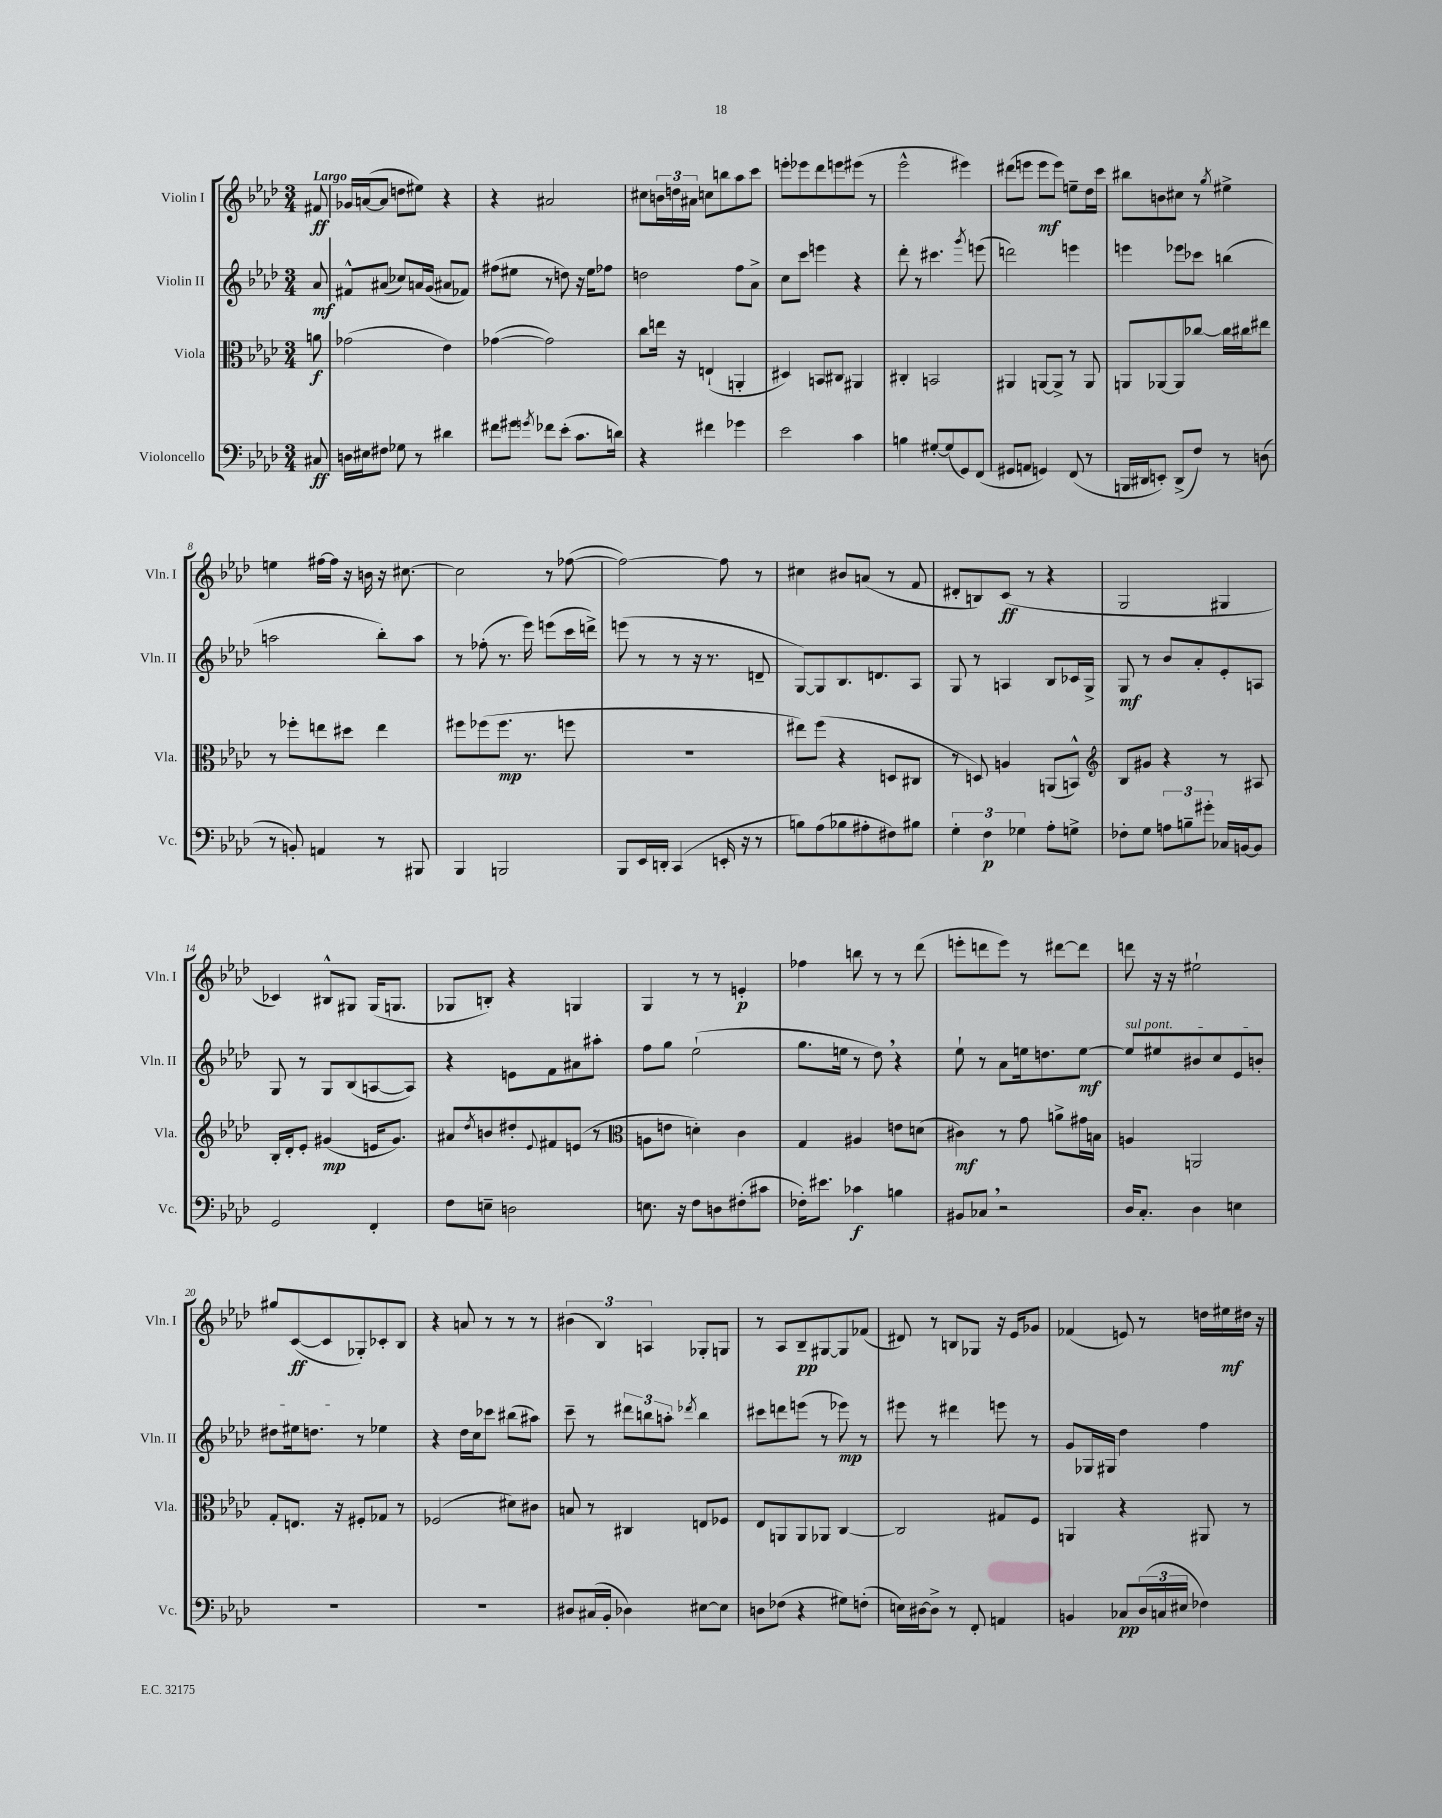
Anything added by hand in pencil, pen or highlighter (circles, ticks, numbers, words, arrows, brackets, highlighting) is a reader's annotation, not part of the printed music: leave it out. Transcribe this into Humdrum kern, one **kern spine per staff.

**kern	**kern	**kern	**kern
*staff4	*staff3	*staff2	*staff1
*clefF4	*clefC3	*clefG2	*clefG2
*k[b-e-a-d-]	*k[b-e-a-d-]	*k[b-e-a-d-]	*k[b-e-a-d-]
*M3/4	*M3/4	*M3/4	*M3/4
8C#/	8a\	8a-/	8f#/
=	=	=	=
16D\LL	(2g-\	8f#^^/L	16g-/LL
16E#\J	.	.	([16a/J
8F#\J	.	(8a#/J	8a/]J
8G-\	.	8cc-/L)	8dd\L
8r	.	16a/L	8ee#\J)
.	.	(16g/JJ	.
4d#\	4e-\)	8a#/L	4r
.	.	8f-/J)	.
=	=	=	=
8f#\L	([4g-\	(8ff#\L	4r
8g#\J	.	8ee#\J	.
8qg/	.	.	.
8f-\L	2g-\])	8r	2a#/
(8e-'\J	.	8dd\)	.
8.c\L	.	16r	.
.	.	16ee#\LK	.
.	.	8ff-\J	.
16d\Jk)	.	.	.
=	=	=	=
4r	8cc\L	2dd\	8cc#\L
.	16ee\Jk	.	24b\L
.	.	.	24dd\
.	16r	.	.
.	.	.	24a#\JJ
4f#\	(4E`/	.	8cc\L
.	.	.	8bb\
4g-\	4AA'/	8ff\L	8aa-\
.	.	8a-^\J	8ccc\J
=	=	=	=
2e-\	4D#/)	8cc\L	8eee'\L
.	.	8ccc\J	8eee-\
.	8BB/L	4eee\	8ddd-\
.	8C#/J	.	8eee\
4c\	4AA#/	4r	(8eee#\J
.	.	.	8r
=	=	=	=
4B\	4C#'/	8ddd-'\	2eee-^^\
.	.	8r	.
[8G#'/L	2BB/	4.ccc#\	.
(8G#/]	.	.	.
8GG/)	.	.	4eee#\)
.	.	8qggg/	.
(8FF/J	.	(8eee\	.
=	=	=	=
8GG#/L	4AA#/	2ddd\)	(8ddd#\L
8AA/J	.	.	8eee\J
4GG/)	[8AA/L	.	8eee\L
.	8AA^/]J	.	8eee\J)
(8FF/	8r	4eee\	8ee~\L
8r	8AA/	.	16dd-\L
.	.	.	16ccc\JJ
=	=	=	=
16BBB/LL	8AA/L	4eee\	8bb#\L
16DD#/J	.	.	.
8EE'/J)	[8AA-/	.	8b\
(8DD#^/L	8AA-/]	8eee-\L	8cc#\J
8F/J)	[8cc-/J	8ccc-\J	8r
.	.	.	8qgg/
8r	16cc-\]LL	(4bb\	4ee#^\
.	16cc#\J	.	.
(8D\	8ee#\J	.	.
=	=	=	=
8r	8r	2aa\	4ee\
8BB'/)	8ff-'\L	.	.
4AA/	8ee\	.	[16ff#\LL
.	.	.	16ff#\]JJ
.	8dd#\J	.	16r
.	.	.	16b\
8r	4ee\	8bb-'\L)	16r
.	.	.	[8.cc#\
8BBB#/	.	8aa\J	.
=	=	=	=
4BBB-/	8ff#\L	8r	2cc#\]
.	(8ff-\	(8ff-'\	.
2BBB/	8.ff-\J	8.r	.
.	8.r	16eee-\)	.
.	.	(8eee\L	8r
.	8ff\	16ccc\L	([8ff-\
.	.	16ddd^\JJ)	.
=	=	=	=
8BBB-/L	2.r	(8eee\	2ff-\_)
16EE-/L	.	8r	.
16DD'/JJ	.	.	.
(4CC/	.	8r	.
.	.	16r	.
.	.	8.r	.
16EE'/	.	.	8ff-\]
16r	.	.	.
8r	.	8d~/	8r
=	=	=	=
8B\L)	8ee#\L)	[8G/L)	4cc#\
(8A-\	(8ff\J	8G/]	.
8B-\	4r	8.B-/	8b#/L
8A#'\	.	.	(8a/J
.	.	8.d/	.
8F#\)	8D/L	.	8r
8B#\J	8C#/J	8A-/J	8f/
=	=	=	=
6G'\	8r	8G/	8d#'/L
.	8D/)	8r	8B/)
6F\	.	.	.
.	4A/	4A/	(8c/J
6G-\	.	.	.
.	.	.	8r
8A-'\L	(8AA/L	8B-/L	4r
8G^\J	8BB^^/J)	16c-/L	.
.	.	16G^/JJ	.
=	=	=	=
*	*clefG2	*	*
8F-'\L	8B-/L	8G/	2G/
8G\J	8g#/J	8r	.
12A\L	4r	8b-/L	.
12B~\	.	.	.
.	.	8a-'/	.
12g#'\J	.	.	.
16C-/LL	8r	8e-'/	4G#/
[16BB/J	.	.	.
8BB/]J	8A#/	8A/J	.
=	=	=	=
2GG/	16B-'/LL	8G/	4c-/)
.	16d-'/J	.	.
.	8e-'/J	8r	.
.	(4g#/	8G/L	8B#^^/L
.	.	(8B-/	8G#/J
4FF'/	16e/LK	[8A/	(16G#/LK
.	8.g#/J)	.	8.G/J
.	.	8A/]J)	.
=	=	=	=
8F\L	8a#/L	4r	8G-/L
.	8qdd-/	.	.
8E~\J	8b/	.	8B'/J)
2D\	8dd#'/	8e\L	4r
.	8qqe-/	.	.
.	8f#/	8f\	.
.	(8e/J	8a#\	4G/
.	8r	8aa#'\J	.
=	=	=	=
*	*clefC3	*	*
8.E\	8A\L	8ff\L	4G/
.	8e\J	8gg\J	.
16r	.	.	.
8F\L	4d'\)	(2ee-`\	8r
8D\	.	.	8r
(8F#'\	4c\	.	4e'/
8c#\J	.	.	.
=	=	=	=
16F-'\LK)	4G/	8.gg\L	4ff-\
8.e#\J	.	.	.
.	.	16ee\Jk	.
4c-\	4A#/	8r	8bb\
.	.	8dd-\)	8r
4B\	8e\L	4r	8r
.	(8d\J	.	(8ddd-\
=	=	=	=
8BB#/L	4c#\)	8ee-`\	8eee'\L
8C-/J	.	8r	8ddd\
2r	8r	8a-\L	8eee\J)
.	8g\	16ee\k	8r
.	.	8.dd\	.
.	8a^\L	.	[8ddd#\L
.	16g#\L	[8ee\J	8ddd#\]J
.	16B\JJ	.	.
=	=	=	=
16D-/LK	4A/	8ee/]L	8ddd\
8.C'/J	.	.	.
.	.	8ee#/	16r
.	.	.	16r
4D-\	2AA/	8b#/	2ee#`\
.	.	8cc/	.
4E\	.	8e-/	.
.	.	8b'/J	.
=	=	=	=
2.r	8G'/L	8dd#\L	8gg#/L
.	8.E/J	16ee#\k	([8c/
.	.	8.dd\J	.
.	.	.	8c/]
.	16r	.	.
.	8F#'/L	8r	8G-'/)
.	8G-/J	4ee-\	8c-'/
.	8r	.	8B-/J
=	=	=	=
2.r	(2F-/	4r	4r
.	.	16dd-\LL	8a/
.	.	16cc\J	.
.	.	8ccc-\J	8r
.	8d#\L)	(8bb#\L	8r
.	8c#\J	8aa#\J)	8r
=	=	=	=
8D#/L	8B/	8ccc~\	(6b#\
(16C#/L	8r	8r	.
.	.	.	6B-/)
16BB-'/JJ	.	.	.
4D-\)	4C#/	12ddd#\L	.
.	.	12bb\	6A/
.	.	12aa'\J	.
.	.	8qddd-/	.
[8E#\L	8E/L	4bb\	8G-'/L
8E#\]J	8F-/J	.	8G/J
=	=	=	=
8D\L	8E-/L	8ccc#\L	8r
(8F-\J	8AA/	8ddd\	8A-/L
4r	8AA/	(8eee\J	8B-~/
.	8AA-/J	8r	[8G#/
8G#\L)	[4C/	8eee-\)	8G#/]
(8F'\J	.	8r	(8f-/J
=	=	=	=
16E\LL)	2C/]	8eee#\	8d#/)
[16D#\J	.	.	.
8D#^\]J	.	8r	8r
8r	.	4ddd#\	8B/L
8FF'/	.	.	8G-/J
4AA/	8G#/L	8eee\	16r
.	.	.	16e-/LK
.	8F/J	8r	8g-/J
=	=	=	=
4BB/	4AA/	8g/L	(4f-/
.	.	16G-/L	.
.	.	16G#/JJ	.
8C-/L	4r	4dd-\	8e/)
(24D-/L	.	.	8r
24C/	.	.	.
24E#/JJ	.	.	.
4F-\)	8AA#/	4ff\	16dd\LL
.	.	.	16ee#\
.	8r	.	16dd#\JJ
.	.	.	16r
==	==	==	==
*-	*-	*-	*-
